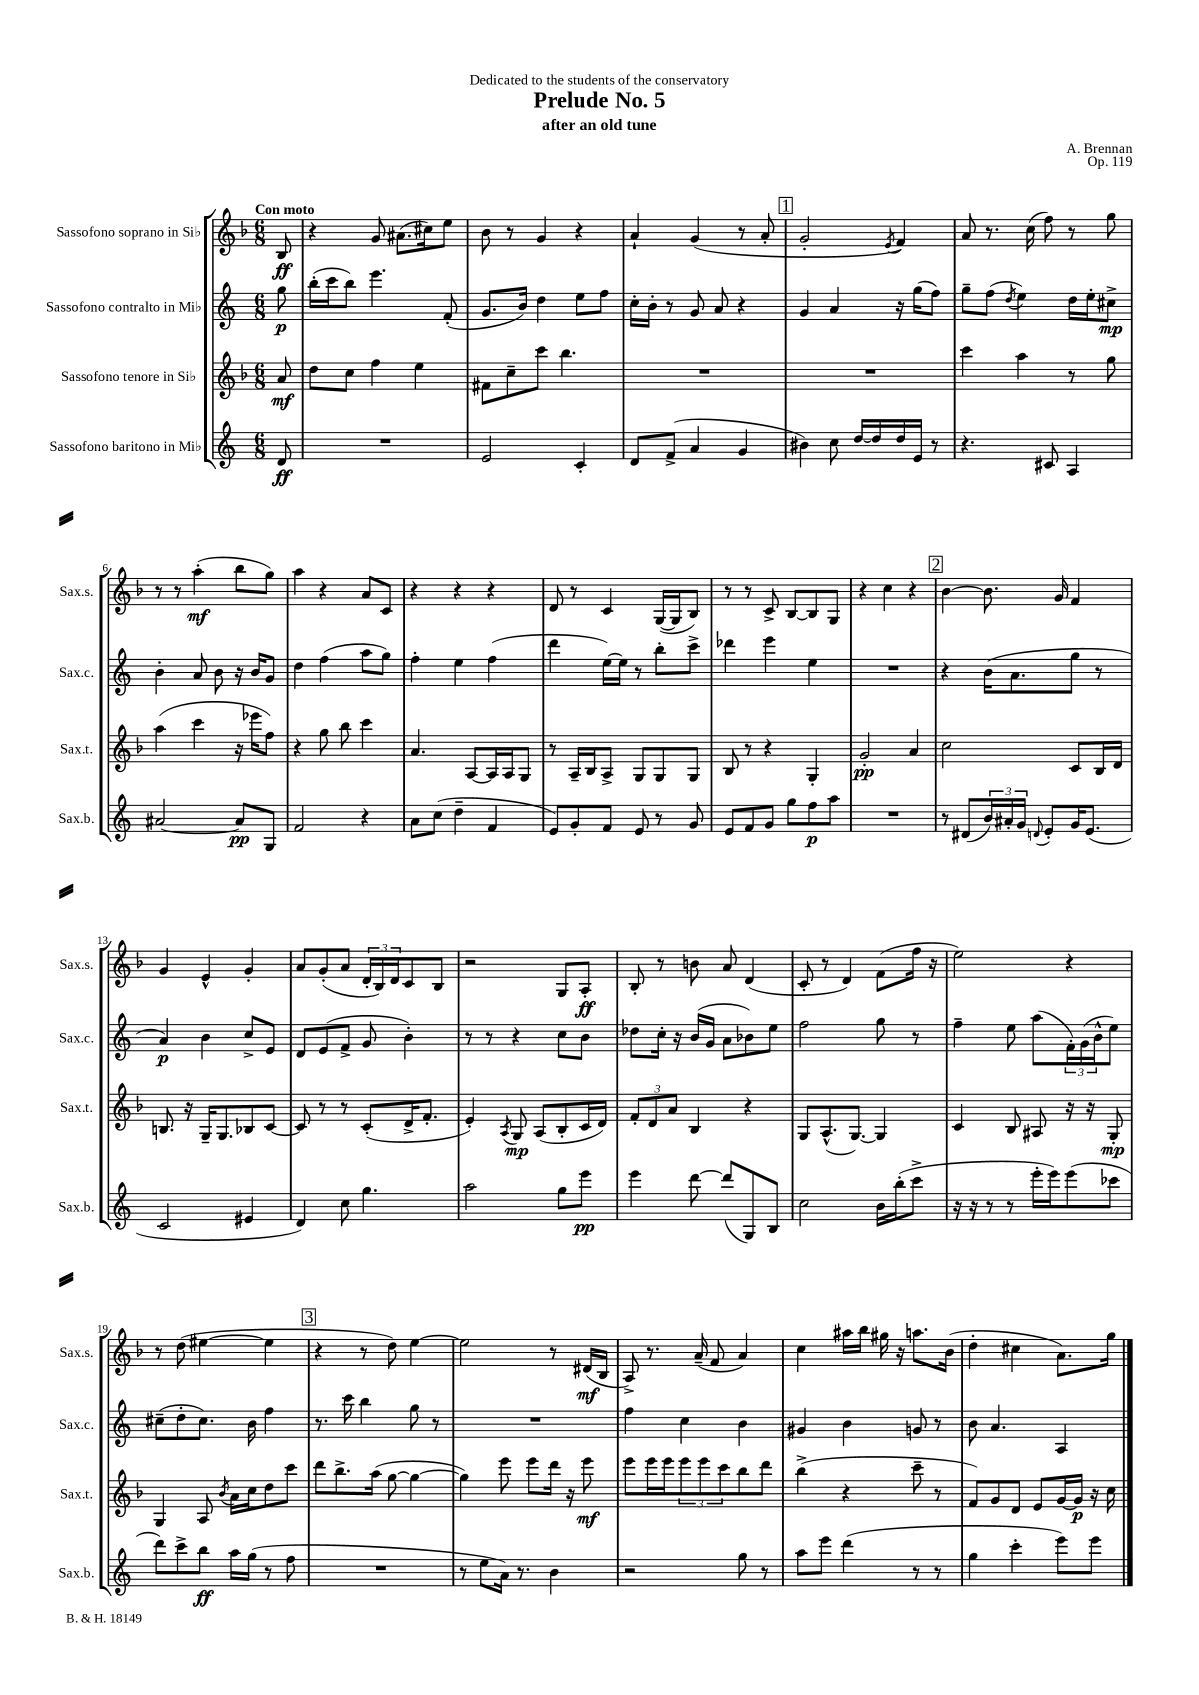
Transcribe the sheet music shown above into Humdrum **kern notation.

**kern	**dynam	**kern	**dynam	**kern	**dynam	**kern	**dynam
*part4	*part4	*part3	*part3	*part2	*part2	*part1	*part1
*staff4	*staff4	*staff3	*staff3	*staff2	*staff2	*staff1	*staff1
*I"Sassofono baritono in Mi♭	*	*I"Sassofono tenore in Si♭	*	*I"Sassofono contralto in Mi♭	*	*I"Sassofono soprano in Si♭	*
*I'Sax.b.	*	*I'Sax.t.	*	*I'Sax.c.	*	*I'Sax.s.	*
*clefG2	*	*clefG2	*	*clefG2	*	*clefG2	*
*k[]	*	*k[b-]	*	*k[]	*	*k[b-]	*
*M6/8	*	*M6/8	*	*M6/8	*	*M6/8	*
=	=	=	=	=	=	=	=
!	!	!	!	!	!	!LO:TX:a:B:t=Con moto	!
8d/	ff	8a/	mf	8gg\	p	8B-/	ff
=1	=1	=1	=1	=1	=1	=1	=1
2.r	.	8dd\L	.	(16bb'\LL	.	4r	.
.	.	.	.	16ccc\J	.	.	.
.	.	8cc\J	.	8bb\J)	.	.	.
.	.	4ff\	.	4.eee\	.	8g/	.
.	.	.	.	.	.	(8.a#X\L	.
.	.	4ee\	.	.	.	.	.
.	.	.	.	.	.	16cc#X\k)	.
.	.	.	.	(8f'/	.	8ee\J	.
=2	=2	=2	=2	=2	=2	=2	=2
2e/	.	8f#X\L	.	8.g/L	.	8b-\	.
.	.	8cc~\	.	.	.	8r	.
.	.	.	.	16b/Jk)	.	.	.
.	.	8ccc\J	.	4dd\	.	4g/	.
.	.	4.bb-\	.	.	.	.	.
4c'/	.	.	.	8ee\L	.	4r	.
.	.	.	.	8ff\J	.	.	.
=3	=3	=3	=3	=3	=3	=3	=3
8d/L	.	2.r	.	16cc'\LL	.	4a`/	.
.	.	.	.	16b'\JJ	.	.	.
(8f^/J	.	.	.	8r	.	.	.
4a/	.	.	.	8g/	.	(4g/	.
.	.	.	.	8a/	.	.	.
4g/	.	.	.	4r	.	8r	.
.	.	.	.	.	.	8a'/	.
!!LO:REH:place=s1:t=1
=4	=4	=4	=4	=4	=4	=4	=4
4b#X\)	.	2.r	.	4g/	.	2g'/	.
8cc\	.	.	.	4a/	.	.	.
[16dd/LL	.	.	.	.	.	.	.
16dd/]	.	.	.	.	.	.	.
.	.	.	.	.	.	8qe/	.
16dd/	.	.	.	16r	.	4f/)	.
16e/JJ	.	.	.	(16gg\KL	.	.	.
8r	.	.	.	8ff\J)	.	.	.
=5	=5	=5	=5	=5	=5	=5	=5
4.r	.	4ccc\	.	8gg~\L	.	8a/	.
.	.	.	.	(8ff\J	.	8.r	.
.	.	.	.	8qdd/	.	.	.
.	.	4aa\	.	4ee\)	.	.	.
.	.	.	.	.	.	(16cc\	.
8c#X/	.	.	.	.	.	8ff\)	.
4A/	.	8r	.	16dd\LL	.	8r	.
.	.	.	.	16ee'\J	.	.	.
.	.	8gg\	.	8cc#X^\J	mp	8gg\	.
!!LO:LB:g=z
=6	=6	=6	=6	=6	=6	=6	=6
[2a#X/	.	(4aa\	.	4b'\	.	8r	.
.	.	.	.	.	.	8r	.
.	.	4ccc\	.	8a/	.	(4aa'\	mf
.	.	.	.	8b\	.	.	.
8a#/L]	pp	16r	.	16r	.	8bb-\L	.
.	.	16eee-X\KL	.	16b/KL	.	.	.
8G/J	.	8ff\J)	.	8g/J	.	8gg\J)	.
=7	=7	=7	=7	=7	=7	=7	=7
2f/	.	4r	.	4dd\	.	4aa\	.
.	.	8gg\	.	(4ff\	.	4r	.
.	.	8bb-\	.	.	.	.	.
4r	.	4ccc\	.	8aa\L	.	8a/L	.
.	.	.	.	8gg\J)	.	8c/J	.
=8	=8	=8	=8	=8	=8	=8	=8
8a\L	.	4.a/	.	4ff'\	.	4r	.
(8cc\J	.	.	.	.	.	.	.
4dd~\	.	.	.	4ee\	.	4r	.
.	.	[8A/L	.	.	.	.	.
4f/	.	16A/L]	.	(4ff\	.	4r	.
.	.	16A/J	.	.	.	.	.
.	.	8G/J	.	.	.	.	.
=9	=9	=9	=9	=9	=9	=9	=9
8e/L)	.	8r	.	4ddd\	.	8d/	.
8g'/	.	16A~/LL	.	.	.	8r	.
.	.	16B-/J	.	.	.	.	.
8f/J	.	8A^/J	.	[16ee\LL)	.	4c/	.
.	.	.	.	16ee\JJ]	.	.	.
8e/	.	8G/L	.	8r	.	.	.
8r	.	8G/	.	8bb'\L	.	([16G/LL	.
.	.	.	.	.	.	16G/J]	.
8g/	.	8G/J	.	8ccc^\J	.	8B-/J)	.
=10	=10	=10	=10	=10	=10	=10	=10
8e/L	.	8B-/	.	4ddd-X\	.	8r	.
8f/	.	8r	.	.	.	8r	.
8g/J	.	4r	.	4eee\	.	8c^/	.
8gg\L	.	.	.	.	.	[8B-/L	.
8ff\	p	4G'/	.	4ee\	.	8B-/]	.
8aa\J	.	.	.	.	.	8G/J	.
=11	=11	=11	=11	=11	=11	=11	=11
2.r	.	2g'/	pp	2.r	.	4r	.
.	.	.	.	.	.	4cc\	.
.	.	4a/	.	.	.	4r	.
!!LO:REH:place=s1:t=2
=12	=12	=12	=12	=12	=12	=12	=12
8r	.	2cc\	.	4r	.	[4b-\	.
(8d#X/L	.	.	.	.	.	.	.
24b/L)	.	.	.	(16b\KL	.	8.b-\]	.
24a#X'/	.	.	.	.	.	.	.
.	.	.	.	8.a\	.	.	.
24g/JJ	.	.	.	.	.	.	.
8qqdn/	.	.	.	.	.	.	.
8e'/L	.	.	.	.	.	.	.
.	.	.	.	.	.	16g/	.
16g/K	.	8c/L	.	8gg\J	.	4f/	.
(8.e/J	.	.	.	.	.	.	.
.	.	16B-/L	.	8r	.	.	.
.	.	16d/JJ	.	.	.	.	.
!!LO:LB:g=z
=13	=13	=13	=13	=13	=13	=13	=13
2c/	.	8.Bn/	.	4a/)	p	4g/	.
.	.	16r	.	.	.	.	.
.	.	16G~/KL	.	4b\	.	4e^^/	.
.	.	8.G/	.	.	.	.	.
4e#X/	.	8B-X/	.	8cc^/L	.	4g'/	.
.	.	[8c/J	.	8e/J	.	.	.
=14	=14	=14	=14	=14	=14	=14	=14
4d/)	.	8c/]	.	8d/L	.	8a/L	.
.	.	8r	.	(8e/	.	(8g'/	.
8cc\	.	8r	.	8f^/J	.	8a/J	.
4.gg\	.	(8c'/L	.	8g/	.	24d'/LL	.
.	.	.	.	.	.	24B-/)	.
.	.	.	.	.	.	24d/J	.
.	.	16d^/K	.	4b'\)	.	8c/	.
.	.	8.f'/J	.	.	.	.	.
.	.	.	.	.	.	8B-/J	.
=15	=15	=15	=15	=15	=15	=15	=15
2aa\	.	4e'/)	.	8r	.	2r	.
.	.	.	.	8r	.	.	.
.	.	8qA/	.	.	.	.	.
.	.	8G/	mp	4r	.	.	.
.	.	(8A/L	.	.	.	.	.
8gg\L	.	8B-'/	.	8cc\L	.	8G/L	.
8eee\J	pp	16c/L	.	8b\J	.	8A'/J	ff
.	.	16d/JJ)	.	.	.	.	.
=16	=16	=16	=16	=16	=16	=16	=16
4eee\	.	12f'/L	.	8dd-X\L	.	8B-'/	.
.	.	12d/	.	.	.	.	.
.	.	.	.	16cc'\Jk	.	8r	.
.	.	12a/J	.	.	.	.	.
.	.	.	.	16r	.	.	.
[8ddd\	.	4B-/	.	(16b/LL	.	8bn\	.
.	.	.	.	16g/JJ	.	.	.
(8ddd/L]	.	.	.	8a\L	.	8a/	.
8G/)	.	4r	.	8b-X\)	.	(4d/	.
8B/J	.	.	.	8ee\J	.	.	.
=17	=17	=17	=17	=17	=17	=17	=17
2cc\	.	8G/L	.	2ff\	.	8c'/	.
.	.	(8.A^^/	.	.	.	8r	.
.	.	.	.	.	.	4d/)	.
.	.	[8.G/J)	.	.	.	.	.
16b\LL	.	4G/]	.	8gg\	.	(8f\L	.
(16bb'\J	.	.	.	.	.	.	.
8ccc^\J	.	.	.	8r	.	16ff\Jk	.
.	.	.	.	.	.	16r	.
=18	=18	=18	=18	=18	=18	=18	=18
16r	.	4c/	.	4ff~\	.	2ee\)	.
16r	.	.	.	.	.	.	.
8r	.	.	.	.	.	.	.
8r	.	8B-/	.	8ee\	.	.	.
16eee'\LL	.	8A#X/	.	(8aa\L	.	.	.
16eee\J)	.	.	.	.	.	.	.
(8eee\	.	16r	.	24f'\L)	.	4r	.
.	.	.	.	(24g\	.	.	.
.	.	16r	.	.	.	.	.
.	.	.	.	24b^^\J	.	.	.
8ccc-X\J	.	8G'/	mp	8ee\J)	.	.	.
!!LO:LB:g=z
=19	=19	=19	=19	=19	=19	=19	=19
8ddd\L)	.	4G/	.	(8cc#X~\L	.	8r	.
8ccc^\	.	.	.	8dd'\	.	(8dd\	.
8bb\J	ff	8A/	.	8.cc#\J)	.	[4ee#X\	.
.	.	8qb-/	.	.	.	.	.
16aa\LL	.	16a\LL	.	.	.	.	.
(16gg\JJ	.	16cc\J	.	16b\	.	.	.
8r	.	8dd\	.	4ff\	.	4ee#\]	.
8ff\	.	8ccc\J	.	.	.	.	.
!!LO:REH:place=s1:t=3
=20	=20	=20	=20	=20	=20	=20	=20
2.r	.	8ddd\L	.	8.r	.	4r	.
.	.	8.bb-^\	.	.	.	.	.
.	.	.	.	16ccc\	.	.	.
.	.	.	.	4bb\	.	8r	.
.	.	(16aa\Jk	.	.	.	.	.
.	.	[8gg\	.	.	.	8dd\)	.
.	.	4gg\_	.	8gg\	.	[4ee\	.
.	.	.	.	8r	.	.	.
=21	=21	=21	=21	=21	=21	=21	=21
8r	.	4gg\])	.	2.r	.	2ee\]	.
8ee\L	.	.	.	.	.	.	.
16a\Jk)	.	8eee\	.	.	.	.	.
8.r	.	.	.	.	.	.	.
.	.	8eee\L	.	.	.	.	.
4b\	.	16ddd\Jk	.	.	.	8r	.
.	.	16r	.	.	.	.	.
.	.	8eee\	mf	.	.	(16d#X/LL	mf
.	.	.	.	.	.	16B-/JJ	.
=22	=22	=22	=22	=22	=22	=22	=22
2r	.	8eee\L	.	4ff\	.	8A^/)	.
.	.	16eee\L	.	.	.	8.r	.
.	.	16eee\J	.	.	.	.	.
.	.	12eee\	.	4cc\	.	.	.
.	.	.	.	.	.	(16a~/	.
.	.	12eee\	.	.	.	.	.
.	.	.	.	.	.	8f/	.
.	.	12ccc\	.	.	.	.	.
8gg\	.	8bb-\	.	4b\	.	4a/)	.
8r	.	8ddd\J	.	.	.	.	.
=23	=23	=23	=23	=23	=23	=23	=23
8aa\L	.	(4bb-^\	.	4g#X/	.	4cc\	.
8eee\J	.	.	.	.	.	.	.
(4ddd\	.	4r	.	4b\	.	16aa#X\LL	.
.	.	.	.	.	.	16bb-\JJ	.
.	.	.	.	.	.	16gg#X\	.
.	.	.	.	.	.	16r	.
8r	.	8ccc~\	.	8gn/	.	8.aan\L	.
8r	.	8r	.	8r	.	.	.
.	.	.	.	.	.	(16b-\Jk	.
=24	=24	=24	=24	=24	=24	=24	=24
4gg\	.	8f/L)	.	8b\	.	4dd'\	.
.	.	8g/	.	4.a/	.	.	.
4ccc'\	.	8d/J	.	.	.	4cc#X\	.
.	.	8e/L	.	.	.	.	.
8eee\L)	.	[16g/L	.	4A/	.	8.a\L)	.
.	.	16g/JJ]	p	.	.	.	.
8eee\J	.	16r	.	.	.	.	.
.	.	16cc\	.	.	.	16gg\Jk	.
==	==	==	==	==	==	==	==
*-	*-	*-	*-	*-	*-	*-	*-
